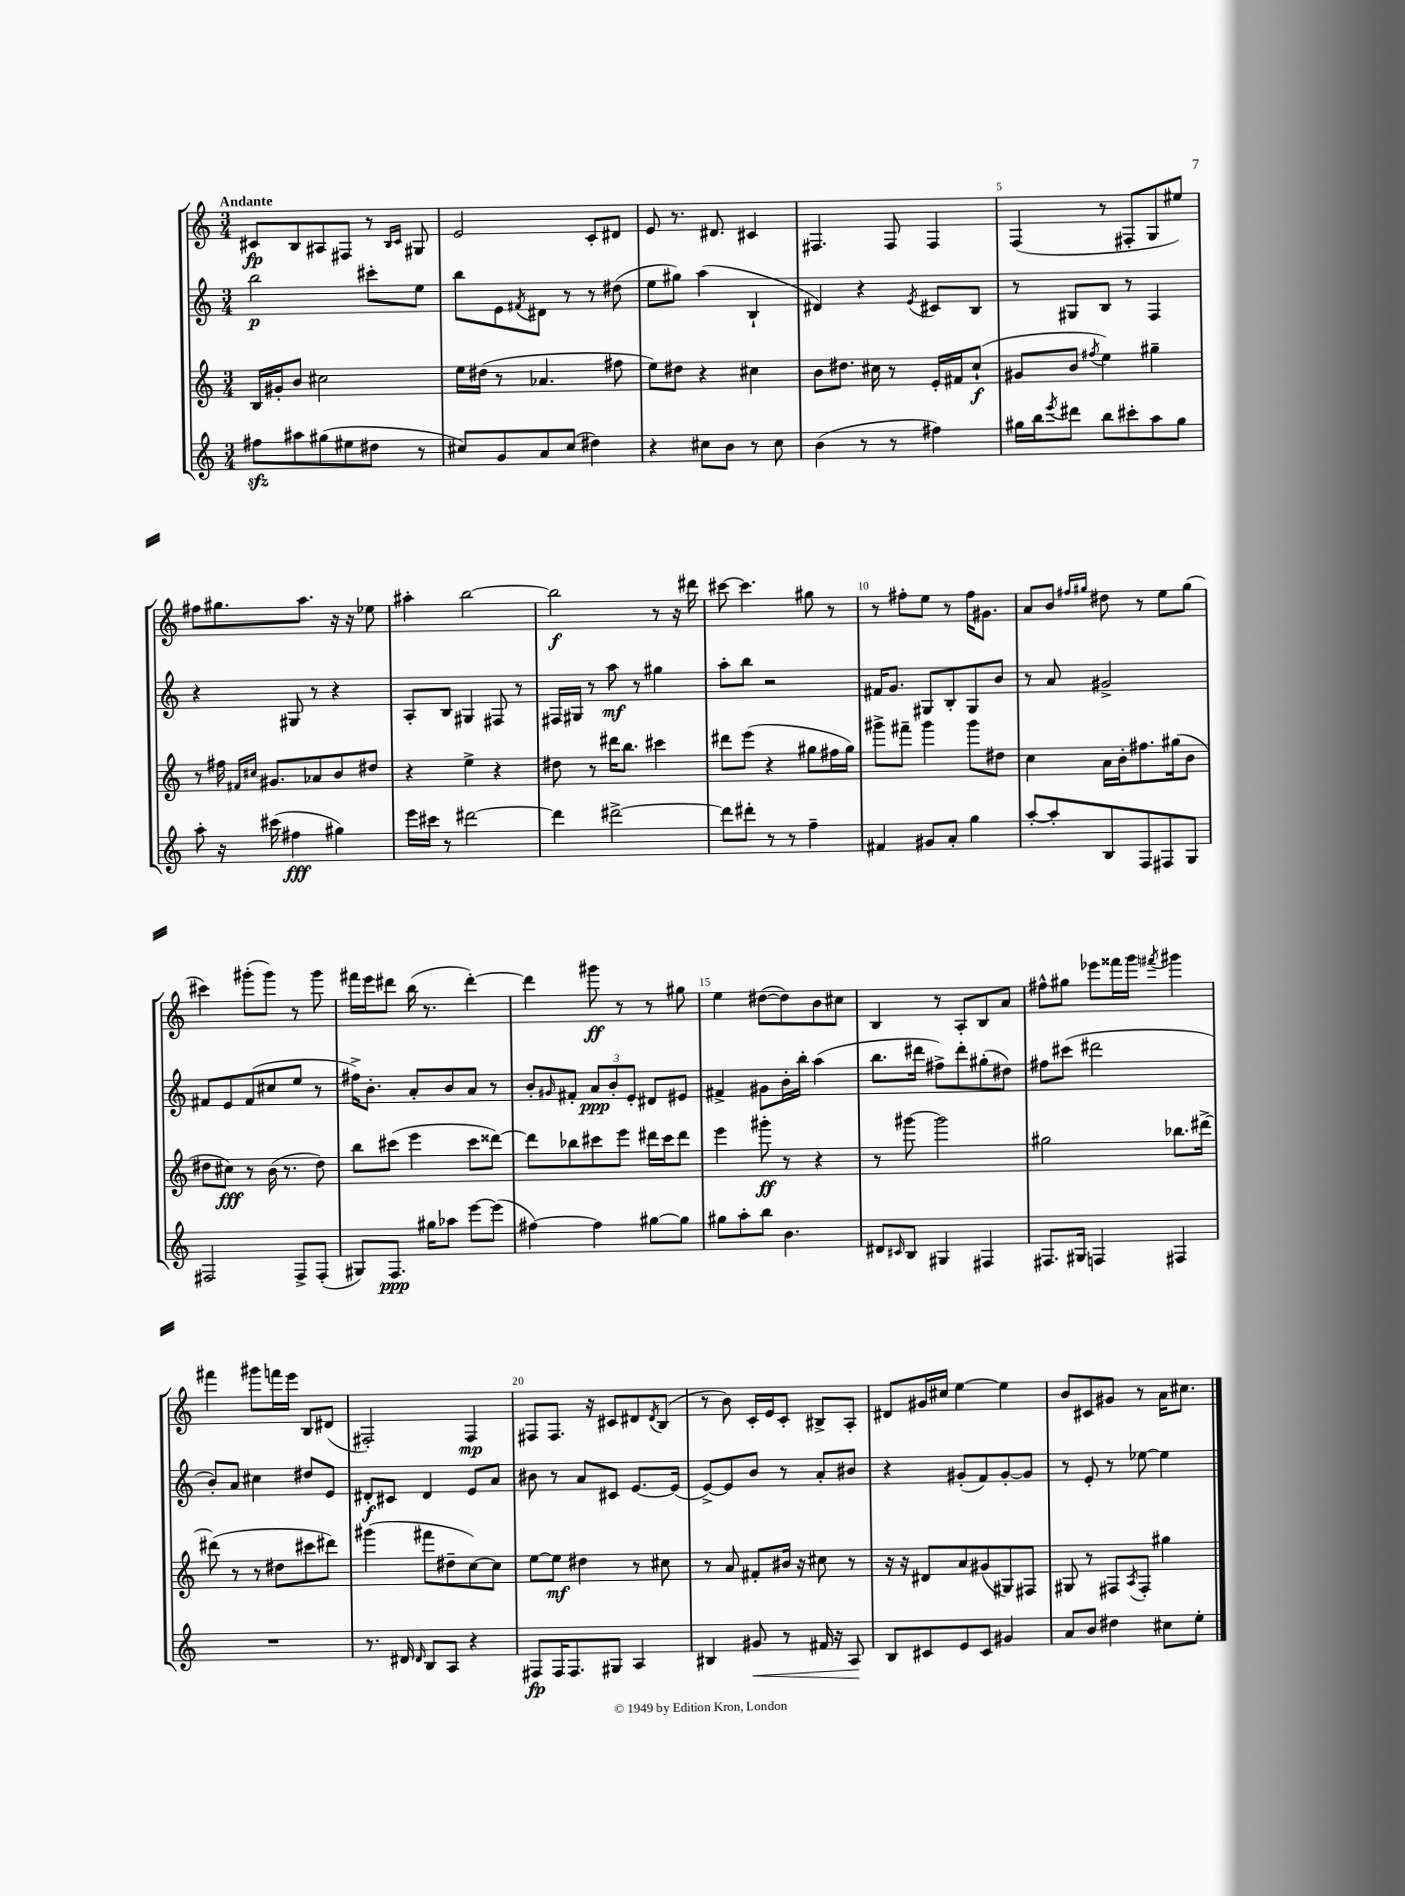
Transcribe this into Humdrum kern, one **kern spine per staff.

**kern	**kern	**kern	**kern
*staff4	*staff3	*staff2	*staff1
*clefG2	*clefG2	*clefG2	*clefG2
*k[]	*k[]	*k[]	*k[]
*M3/4	*M3/4	*M3/4	*M3/4
8ff#	16B	2bb	8c#
.	16g#'	.	.
8aa#	8b	.	8B
(8gg#	2cc#	.	8A#
8ee#	.	.	8F#
8dd#	.	8ccc#'	8r
.	.	.	16qqB
.	.	.	16qqc#
8r	.	8ee	8G#
=	=	=	=
8cc#)	16ee	8bb	2e
.	(16dd#	.	.
8g	8r	8e	.
.	.	8qf#	.
8a	4.a-	8d#	.
(8cc#	.	8r	.
4dd#)	.	8r	8c'
.	8ff#	(8dd#	8d#
=	=	=	=
4r	8ee)	8ee	8e
.	8dd#	8gg#)	8.r
8cc#	4r	(4aa	.
.	.	.	8.d#
8b	.	.	.
8r	4cc#	4B`	4c#
8cc#	.	.	.
=	=	=	=
(4b	8b	4d#)	4.F#
.	8.dd#	.	.
8r	.	4r	.
.	16cc#	.	.
8r	8r	.	8F#
.	.	8qe	.
4ff#)	16e'	8c#	4F#
.	16f#	.	.
.	(8cc#`	8B	.
=	=	=	=
16gg#	8g#	8r	(4F
16bb	.	.	.
8qeee	.	.	.
8ddd#	8b	8G#	.
.	8qff#	.	.
8bb	4ee)	8B	8r
8ccc#'	.	8r	8F#'
8aa	4gg#~	4F	8G
8gg#	.	.	8ee#)
=	=	=	=
8aa'	8r	4r	8ff#
16r	16ff#	.	8.gg#
.	16qqf#	.	.
.	16qqcc#	.	.
(16ccc#	8.g#	.	.
4ff#	.	8G#	.
.	.	.	8.aa
.	8a-	8r	.
4gg#)	8b	4r	16r
.	.	.	16r
.	8dd#	.	8ee-
=	=	=	=
16eee	4r	8A'	4aa#'
16ccc#	.	.	.
8r	.	8B	.
[2ddd#	4ee^	4G#	[2bb
.	4r	8F#	.
.	.	8r	.
=	=	=	=
4ddd#]	8dd#	16F#	2bb]
.	.	16G#	.
.	8r	8r	.
[2ddd#^	16ddd#	8aa	.
.	8.bb	.	.
.	.	8r	.
.	4ccc#	4gg#	8r
.	.	.	16r
.	.	.	16ddd#
=	=	=	=
8ddd#]	8ddd#	8aa'	[8ccc#
8ddd#'	(8eee	8bb	4.ccc#]
8r	4r	2r	.
8r	.	.	.
4ff~	8gg#	.	8gg#
.	16ff#	.	8r
.	16gg#)	.	.
=	=	=	=
4f#	8ggg#^	16f#	8r
.	.	8.g	.
.	8fff#~	.	8ff#'
8g#	4ggg#	8G#	8ee
8a'	.	8B'	8r
4gg	8ggg#	8G#	16ff#
.	.	.	8.g#
.	8dd#	8b	.
=	=	=	=
[8aa'	4cc	8r	8a
8aa']	.	8a	8b
.	.	.	16qqff#
.	.	.	16qqgg#
8B	16a	2g#^	8dd#
.	16b'	.	.
8F	8.ff#	.	8r
8F#	.	.	8ee
.	(16gg#	.	.
8G	8b	.	(8gg#
=	=	=	=
2F#	8dd#	8f#	4ccc#)
.	8cc#)	8e	.
.	8r	(8f#	(8ggg#'
.	(16b	8cc#	8ggg#)
.	8.r	.	.
8F#^	.	8ee	8r
(8F#'	8dd#)	8r	8ggg#
=	=	=	=
8G#)	8bb	16ff#^)	16fff#
.	.	8.b'	16eee
8.F	(8ccc#	.	8ddd#
.	4eee	8a'	(16bb
16gg#	.	.	8.r
8aa-	.	8b	.
[8eee	8ccc#	8a	[4ddd#')
(8eee]	[8ddd##)	8r	.
=	=	=	=
[4ff#)	8ddd##]	8b'	4ddd#]
.	.	16qqg#	.
.	8bb-	8f#'	.
4ff#]	8ccc#	12a	8ggg#
.	.	12b'	.
.	8eee	.	8r
.	.	12e'	.
[8gg#	16ddd#	8d#	8r
.	16ccc#	.	.
8gg#]	8ddd#	8e#	8gg#
=	=	=	=
8gg#	4eee	4f#^	4ee
8aa'	.	.	.
8bb	8ggg#'	8g#	([8dd#
4.b	8r	16b'	8dd#])
.	.	16bb'	.
.	4r	(4aa	8b
.	.	.	8cc#
=	=	=	=
8d#	8r	8.bb	4B
16qqc#	.	.	.
8B	[8ggg#	.	.
.	.	16ddd#	.
4G#	2ggg#]	8ff#^)	8r
.	.	8ddd#'	8A'
4F#	.	(8gg#'	8B
.	.	8dd#)	8a
=	=	=	=
8.F#	2gg#	8ff#	8ff#^^
.	.	(8ccc#	8gg#
16G#	.	.	.
4F	.	2ddd#	8eee-
.	.	.	16fff##
.	.	.	16ggg
.	.	.	8qfff#
4F#	8.bb-	.	4ggg#
.	[16ddd#^	.	.
=	=	=	=
2.r	(8ddd#]	8b')	4fff#
.	8r	8a	.
.	8r	4cc#	8ggg#
.	8dd#	.	16fff
.	.	.	16eee
.	8ccc#	8dd#	8B
.	8ddd#)	8e	(8d#
=	=	=	=
8.r	(4ggg#	8d#'	2F#')
.	.	8c#	.
16d#	.	.	.
16qqd#	.	.	.
8B	8fff#	4d#	.
8A	8dd#~	.	.
4r	[8cc)	8e	4F#
.	8cc]	8a	.
=	=	=	=
8F#	[8ee	8b#	8F#
16F#	8ee]	8r	8.F#
8.F#	.	.	.
.	4dd#	8a	.
.	.	.	16r
8G#	.	8c#	8c#
4A	8r	[8.e	8d#
.	.	.	8qd#
.	8cc#	.	(8B
.	.	(16e]	.
=	=	=	=
4B#	8r	[8e^)	8r
.	8a	8e]	8b)
8g#	8f#'	8b	16c'
.	.	.	16e
8r	16b#	8r	8c'
.	16r	.	.
16f#	8cc#	8a'	8B#^
16r	.	.	.
8A	8r	8b#	8A'
=	=	=	=
8B	16r	4r	8d#
.	16r	.	.
8c#	8d#	.	16g#
.	.	.	16cc#
8e	8a	(8g#'	[4ee
8c#	(8g#	8f)	.
4g#	8G#)	[8g#'	4ee]
.	8F#	8g#]	.
=	=	=	=
8a	8G#	8r	8b
8b	8r	8e'	8c#
4dd#	8F#	8r	8g#
.	8qA	.	.
.	8F#'	[8ee-	8r
8cc#	4gg#	4ee-]	16a
.	.	.	8.cc#
8ee'	.	.	.
==	==	==	==
*-	*-	*-	*-
